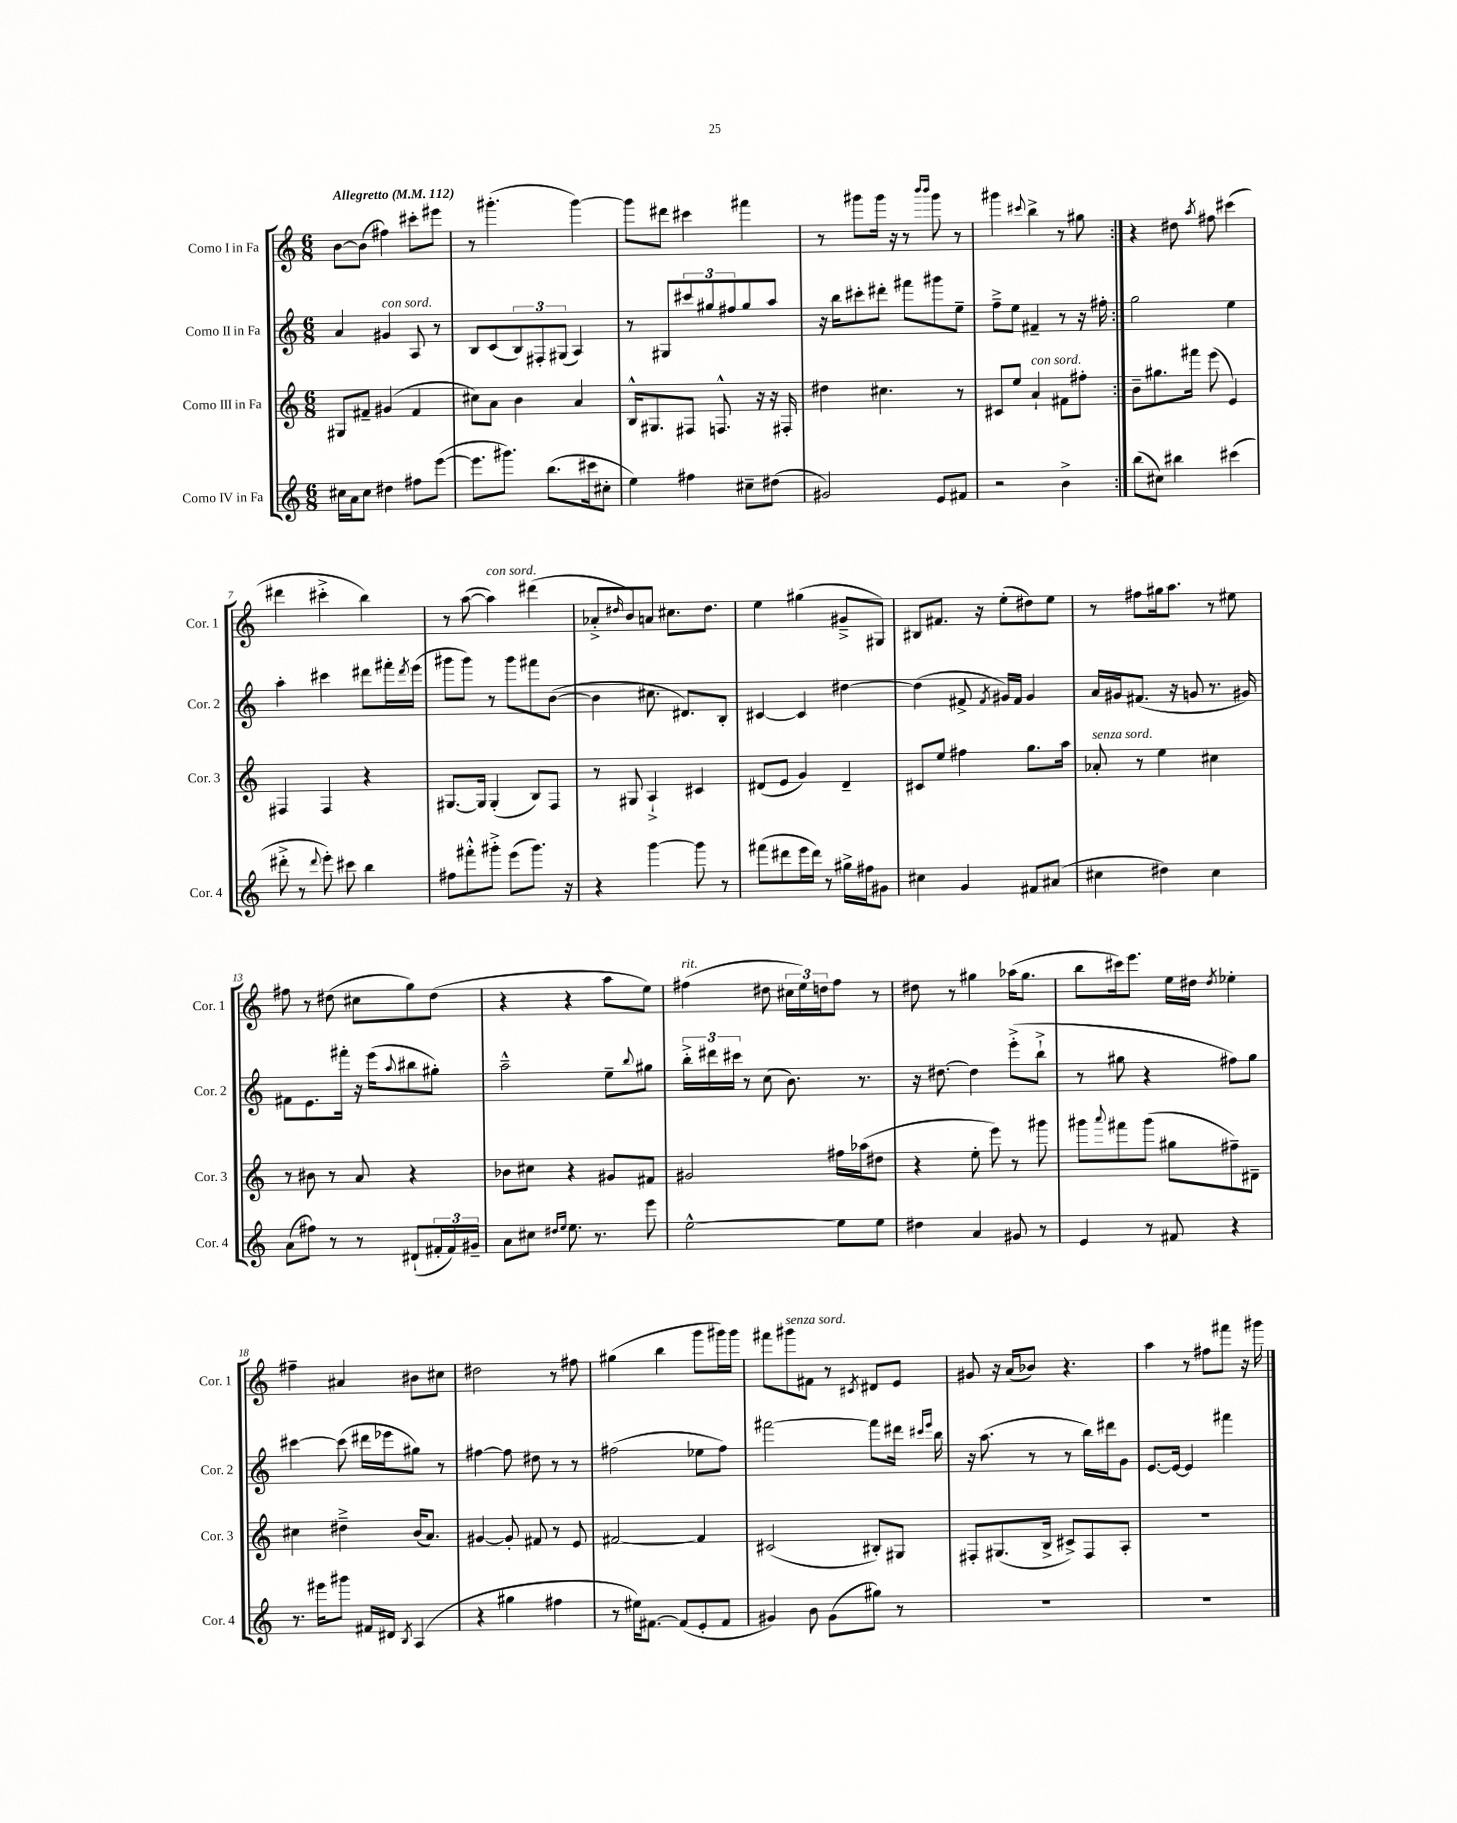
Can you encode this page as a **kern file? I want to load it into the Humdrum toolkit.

**kern	**kern	**kern	**kern
*staff4	*staff3	*staff2	*staff1
*clefG2	*clefG2	*clefG2	*clefG2
*k[]	*k[]	*k[]	*k[]
*M6/8	*M6/8	*M6/8	*M6/8
*MM112	*MM112	*MM112	*MM112
16cc#	8G#	4a	[8b
16a	.	.	.
8cc#	8f#~	.	(8b]
4dd#	(4g#	4g#	4ff#)
8ff#	4f#	8A	8ccc#'
([8eee	.	8r	8eee#
=	=	=	=
8.eee]	8cc#)	8B	8r
.	8a	(8c	(4.ggg#'
8.ggg#)	.	.	.
.	4b	12B)	.
.	.	12F#'	.
(8.bb	.	.	.
.	.	(12G#	.
.	4a	4A)	[4ggg#)
16ccc#	.	.	.
8cc#'	.	.	.
=	=	=	=
4ee)	16B^^	8r	8ggg#]
.	8.G#	.	.
.	.	8G#	8ddd#
4ff#	8F#	12ccc#	4ccc#
.	.	12gg#	.
.	8.F^^	.	.
.	.	12ff#	.
8cc#~	.	8gg#	4fff#
.	16r	.	.
(8dd#	16r	8aa	.
.	16F#'	.	.
=	=	=	=
2g#)	4dd#	16r	8r
.	.	16bb	.
.	.	8ccc#'	8ggg#
.	4.cc#	8ddd#'	16ggg#
.	.	.	16r
.	.	8fff#	8r
.	.	.	16qqbbb
.	.	.	16qqbbb
8e	.	8ggg#	8ggg#
8f#	8r	8ee~	8r
=	=	=	=
2r	8c#	8ff~^	4ggg#
.	8ee	8ee	.
.	.	.	8qqccc#
.	4a`	4f#~	4bb^
4b^	8f#	8r	8r
.	8ff#'	16r	8gg#
.	.	16ff#'	.
=:|!	=:|!	=:|!	=:|!
(8bb	8b~	2gg	4r
8cc#)	8.gg#	.	.
4bb#	.	.	8dd#
.	16fff#	.	.
.	.	.	8qaa
.	(8eee	.	8ff#
(4ccc#	4e)	4ee	(4ccc#
=	=	=	=
8ddd#'^	4F#	4aa'	4ddd#
8r	.	.	.
8qqddd#	.	.	.
8eee')	4F#	4ccc#	4ccc#'^
8ccc#	.	.	.
4bb	4r	8ddd#	4bb)
.	.	16fff#'	.
.	.	8qddd#	.
.	.	(16eee	.
=	=	=	=
8ff#	[8.G#	8ggg#	8r
8fff#'^^	.	8ggg#)	([8aa
.	16G#]	.	.
8ggg#'^	(4G#'	8r	4aa])
(8eee	.	8ggg#	.
8.ggg#)	8B)	8fff#	(4ddd#
.	8F	([8b	.
16r	.	.	.
=	=	=	=
4r	8r	4b]	8a-'^
.	.	.	16qqdd#
.	8G#	.	8b)
[4ggg	4A`^	8.cc#	8a
.	.	.	8.cc#
.	.	8.d#)	.
8ggg]	4c#	.	.
.	.	.	8.dd#
8r	.	8B'	.
=	=	=	=
(8fff#	(8d#	[4c#	4ee
8ddd#	8e	.	.
16eee	4g)	4c#]	(4gg#
16ddd#)	.	.	.
8r	.	.	.
16gg#^	4d#~	[4dd#	8g#~^
16ff#	.	.	.
8g#	.	.	8G#)
=	=	=	=
4cc#	8c#	(4dd#]	8B#
.	8ee	.	8.f#
4g	4ff#	8f#^	.
.	.	.	16r
.	.	8qf#	.
.	.	16g#)	(8ee'
.	.	16f#	.
8f#	8.gg	4g#	8dd#)
(8a#	.	.	8ee
.	16aa	.	.
=	=	=	=
4cc#	8a-'	16a	8r
.	.	16g#	.
.	8r	(8.f#	8ff#
4dd#)	4ee	.	16gg#
.	.	16r	8.aa
.	.	8g	.
4cc#	4cc#	8.r	8r
.	.	.	8ee#
.	.	16g#)	.
=	=	=	=
(8a	8r	8f#	8ff#
8ff#)	8b#	8.e	8r
8r	8r	.	(8dd#
.	.	16fff#'	.
8r	8a	16r	8cc#
.	.	(16eee	.
.	.	8qqaa	.
(8d#`	4r	8bb#	8gg)
24f#'	.	8gg#')	(8dd#
24f#)	.	.	.
24g#~	.	.	.
=	=	=	=
8a	8b-	2aa~^^	4r
8cc#	8cc#	.	.
16qqdd#	.	.	.
16qqee	.	.	.
8.ee	4r	.	4r
8.r	.	.	.
.	8g#	8ee~	8aa
.	.	8qqbb	.
8eee	8f#	8gg#	8ee)
=	=	=	=
[2ee^^	2g#	24bb'^	(4ff#
.	.	24ddd#	.
.	.	24ccc#	.
.	.	8r	.
.	.	(8cc	8dd#
.	.	8.b)	24cc#
.	.	.	24ee)
.	.	.	24dd
8ee]	16ff#	.	8ff#
.	(16aa-	8.r	.
8ee	8dd#	.	8r
=	=	=	=
4dd#	4r	16r	8dd#
.	.	[8.dd#	.
.	.	.	8r
4a	8ee'	4dd#]	4gg#
.	8eee)	.	.
8g#	8r	(8eee'^	(16aa-
.	.	.	8.gg#
8r	8ggg#	8bb`^	.
=	=	=	=
4e	8ggg#	8r	8bb
.	8qqaaa	.	.
.	8fff#	8gg#	16ccc#)
.	.	.	8.eee
8r	(8ggg#	4r	.
8f#	8gg#	.	16ee
.	.	.	16dd#
.	.	.	8qdd#
4r	8ff#~)	8ff#)	4ee-'
.	8d#~	8gg#	.
=	=	=	=
8.r	4cc#	[4ccc#	4ff#~
16eee#	.	.	.
8ggg#	4dd#~^	(8ccc#]	4a#
16f#	.	16ddd#	.
16d#	.	16eee-	.
8qB	.	.	.
(4A	(16b	8gg#)	8b#
.	8.a)	.	.
.	.	8r	8cc#
=	=	=	=
4r	[4g#	[4ff#	2dd#
4gg#	8g#']	8ff#]	.
.	8f#	8dd#	.
4ff#	8r	8r	8r
.	8e	8r	8ff#
=	=	=	=
8r	[2f#	(2ff#	(4gg#
16ee#)	.	.	.
[8.f#	.	.	.
.	.	.	4bb
(8f#]	.	.	.
8e'	4f#]	8ee-	8ggg
8f#	.	8ff#)	16ggg#)
.	.	.	16ggg#
=	=	=	=
4g#)	(2c#	[2fff#	8fff#
.	.	.	8ggg#
8b	.	.	8f#
(8g#	.	.	8r
.	.	.	8qc#
8gg#)	8B#')	8fff#]	8d#
8r	8G#	16ddd#	8e
.	.	16qqccc#	.
.	.	16qqeee	.
.	.	16bb	.
=	=	=	=
2.r	8F#'	16r	8g#
.	.	(8.aa	.
.	(8.G#	.	16r
.	.	.	(16a
.	.	8r	8b-)
.	16B^	.	.
.	8c#^)	8r	4.r
.	8F#	16bb)	.
.	.	16ddd#	.
.	8A'	8g	.
=	=	=	=
2.r	2.r	[8.e	4aa
.	.	16e_	.
.	.	4e]	8r
.	.	.	8ff#
.	.	4fff#	8fff#
.	.	.	16r
.	.	.	16ggg#
==	==	==	==
*-	*-	*-	*-
